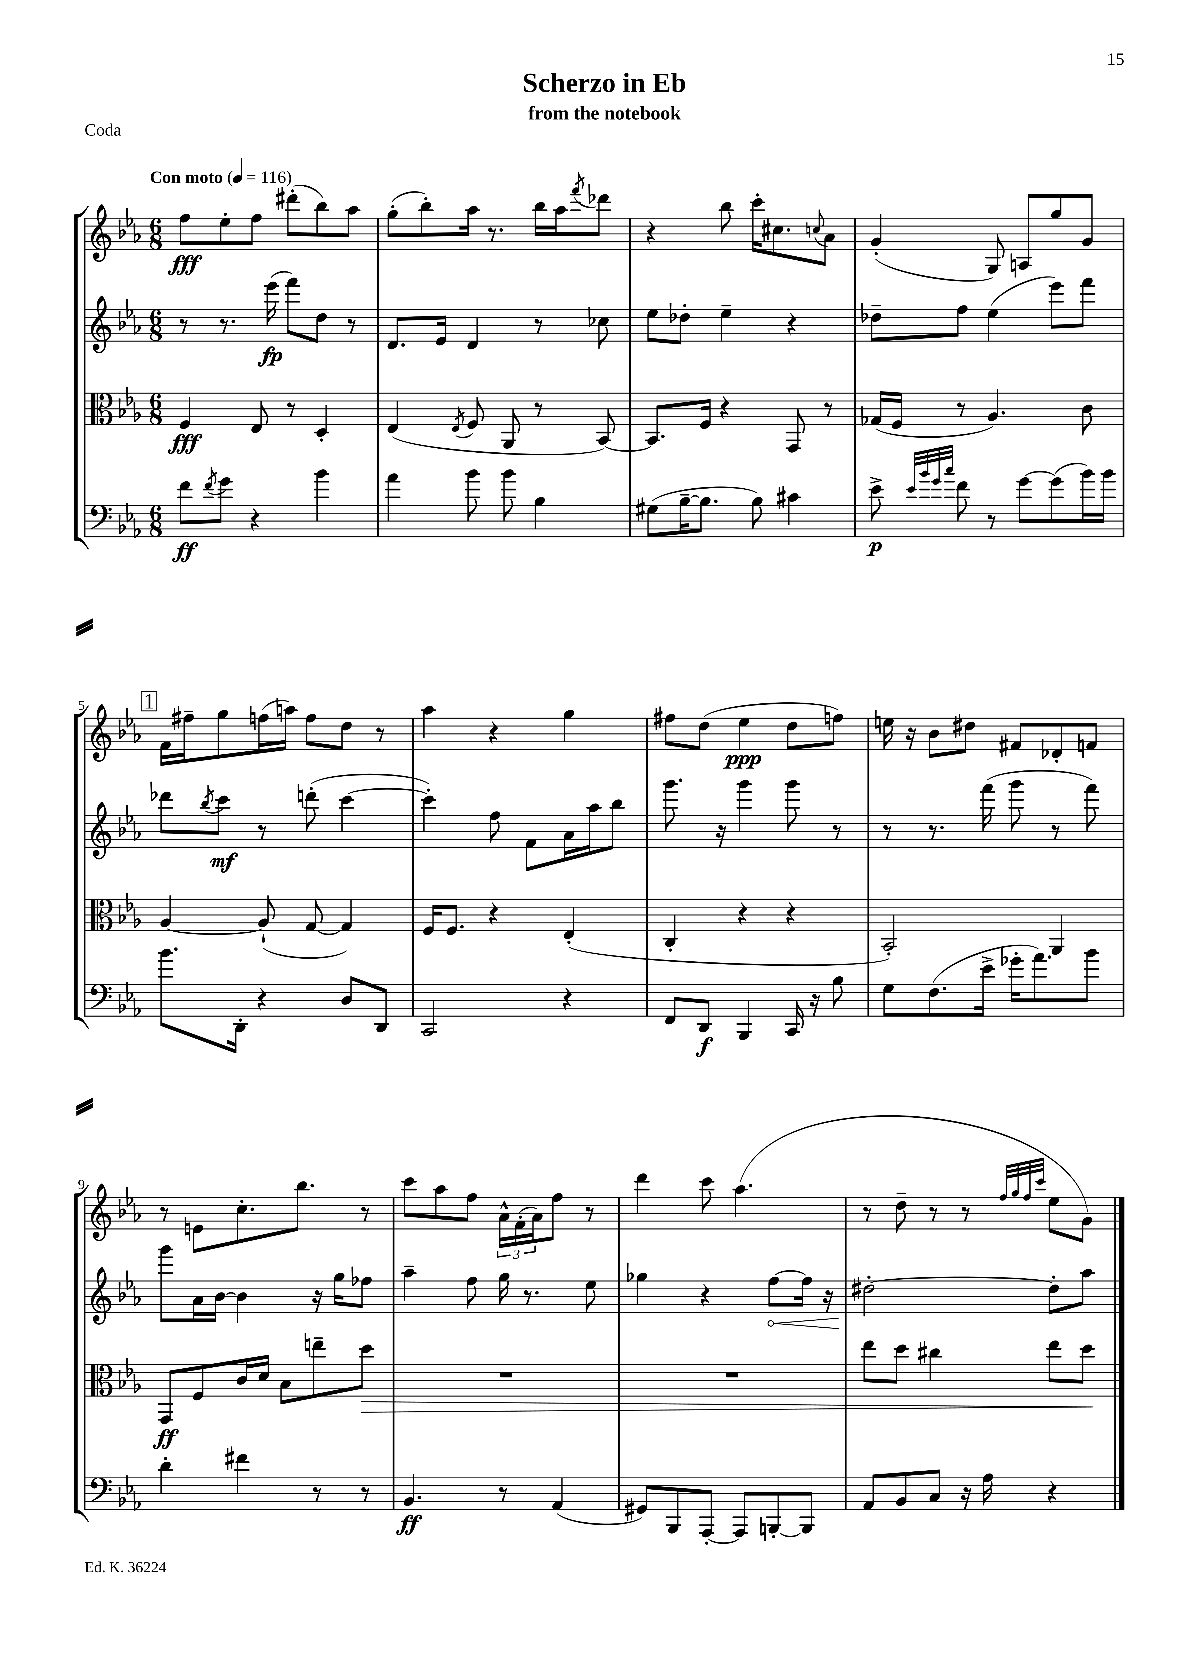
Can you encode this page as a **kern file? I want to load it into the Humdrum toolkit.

**kern	**kern	**kern	**kern
*staff4	*staff3	*staff2	*staff1
*clefF4	*clefC3	*clefG2	*clefG2
*k[b-e-a-]	*k[b-e-a-]	*k[b-e-a-]	*k[b-e-a-]
*M6/8	*M6/8	*M6/8	*M6/8
*MM116	*MM116	*MM116	*MM116
8f\L	4F/	8r	8ff\L
8qf/	.	.	.
8g\J	.	8.r	8ee-'\
4r	8E-/	.	8ff\J
.	.	(16eee-\	.
.	8r	8fff\L)	(8ddd#'\L
4b-\	4D'/	8dd\J	8bb-\)
.	.	8r	8aa-\J
=	=	=	=
4a-\	(4E-/	8.d/L	(8gg'\L
.	.	.	8bb-'\)
.	.	16e-/Jk	.
.	8qE-/	.	.
8b-\	8F/	4d/	16aa-\Jk
.	.	.	8.r
8b-\	8AA-/	.	.
4B-\	8r	8r	16bb-\LL
.	.	.	16aa-\J
.	.	.	8qfff/
.	[8BB-/)	8cc-\	8ddd-\J
=	=	=	=
(8G#\L	8.BB-/]L	8ee-\L	4r
[16B-~\K	.	8dd-'\J	.
8.B-\]J	16F/Jk	.	.
.	4r	4ee-~\	8bb-\
8B-\)	.	.	16ccc'\LK
.	.	.	8.cc#\
4c#\	8GG/	4r	.
.	.	.	8qqcc/
.	8r	.	8a-\J
=	=	=	=
8e-^\	(16G-/LL	8dd-~\L	(4g'/
.	16F/JJ	.	.
32qqe-/LLL	.	.	.
32qqb-/	.	.	.
32qqg/	.	.	.
32qqcc/JJJ	.	.	.
8f\	8r	8ff\J	.
8r	4.A-/)	(4ee-\	8G/)
[8g\L	.	.	8A/L
(8g\]	.	8eee-\L)	8gg/
16b-\L)	8c\	8fff\J	8g/J
16b-\JJ	.	.	.
=	=	=	=
8.b-\L	[4A-/	8ddd-\L	16f\LL
.	.	.	16ff#~\J
.	.	8qbb-/	.
.	.	8ccc\J	8gg\
16DD'\Jk	.	.	.
4r	(8A-`/]	8r	(16ff\L
.	.	.	16aa\JJ)
.	[8G/	(8ddd'\	8ff\L
8D/L	4G/])	[4ccc\	8dd\J
8DD/J	.	.	8r
=	=	=	=
2CC/	16F/LK	4ccc'\])	4aa-\
.	8.F/J	.	.
.	4r	8ff\	4r
.	.	8f\L	.
4r	(4E-'/	16a-\L	4gg\
.	.	16aa-\J	.
.	.	8bb-\J	.
=	=	=	=
8FF/L	4C'/	8.ggg\	8ff#\L
8DD/J	.	.	(8dd\J
.	.	16r	.
4BBB-/	4r	4ggg\	4ee-\
16CC/	4r	8ggg\	8dd\L
16r	.	.	.
8B-\	.	8r	8ff\J)
=	=	=	=
8G\L	2BB-'/)	8r	16ee\
.	.	.	16r
(8.F\	.	8.r	8b-\L
.	.	.	8dd#\J
16e-^\Jk	.	(16fff\	.
16g-'\LK	.	8ggg\	8f#/L
8.a-\)	.	.	.
.	4AA-/	8r	8d-'/
8b-\J	.	8fff\)	8f/J
=	=	=	=
4d'\	8GG/L	8ggg\L	8r
.	8F/	16a-\L	8e\L
.	.	[16b-\JJ	.
4f#\	16c/L	4b-\]	8.cc'\
.	16d/JJ	.	.
.	8B-\L	.	.
.	.	.	8.bb-\J
8r	8ee~\	16r	.
.	.	16gg\LK	.
8r	8dd\J	8ff-\J	8r
=	=	=	=
4.BB-/	2.r	4aa-~\	8ccc\L
.	.	.	8aa-\
.	.	8ff\	8ff\J
8r	.	16gg\	24a-^^\LL
.	.	.	(24f'\
.	.	8.r	.
.	.	.	24a-\J)
(4AA-/	.	.	8ff\J
.	.	8ee-\	8r
=	=	=	=
8GG#/L)	2.r	4gg-\	4ddd\
8BBB-/	.	.	.
[8AAA-'/J	.	4r	8ccc\
8AAA-/]L	.	.	(4.aa-\
[8BBB'/	.	[8ff\L	.
8BBB/]J	.	16ff\]Jk	.
.	.	16r	.
=	=	=	=
8AA-/L	8ee-\L	[2dd#'\	8r
8BB-/	8dd\J	.	8dd~\
8C/J	4cc#\	.	8r
16r	.	.	8r
16A-\	.	.	.
.	.	.	32qqff/LLL
.	.	.	32qqgg/
.	.	.	32qqff/
.	.	.	32qqccc/JJJ
4r	8ee-\L	8dd#'\]L	8ee-\L
.	8dd\J	8aa-\J	8g\J)
==	==	==	==
*-	*-	*-	*-
